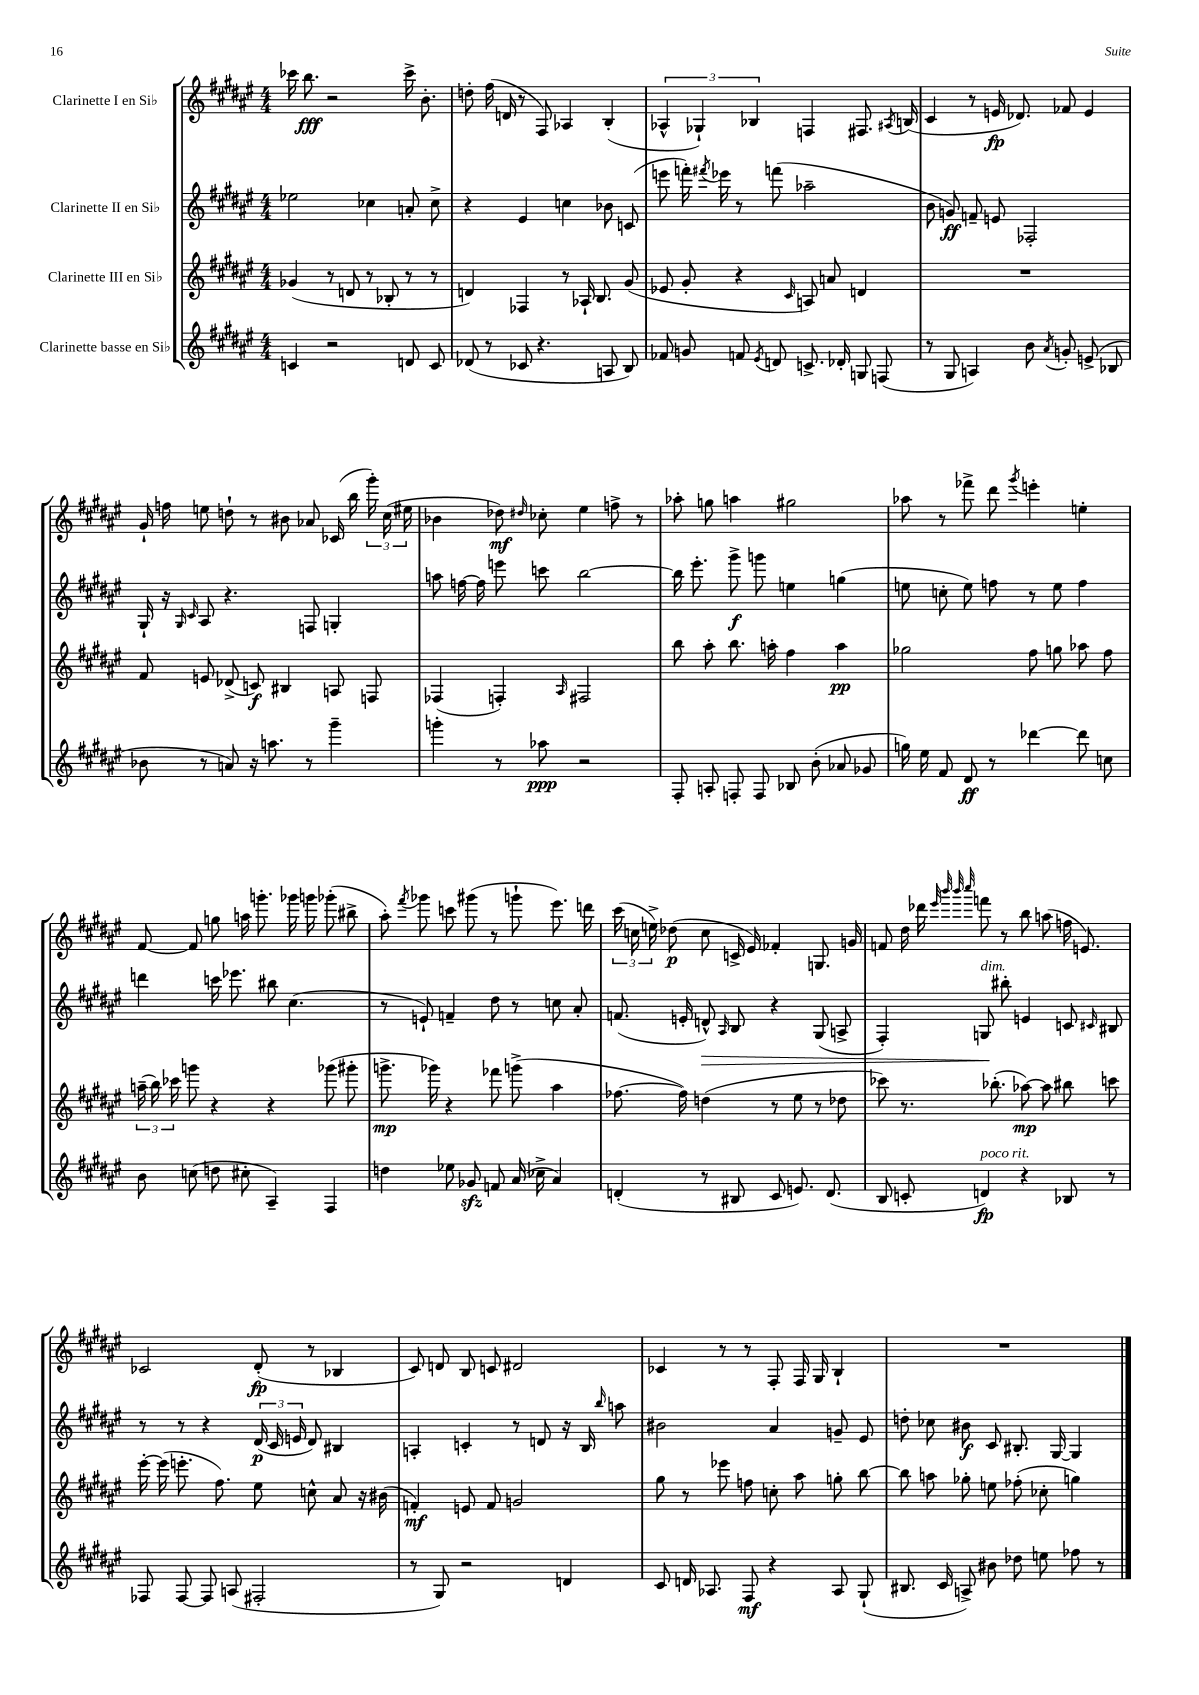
<<
\new StaffGroup <<
\new Staff = "s0" \with { instrumentName = "Clarinette I en Sib" } {
    \clef treble \key fis \major \numericTimeSignature \time 4/4
    \autoBeamOff ces'''16 b''8.\fff r2 ces'''16-> b'8.-. |
    d''8-. fis''16( d'16 r8 fis8) aes4 b4-.( |
    \tuplet 3/2 { aes4-^ ges4-!) bes4 } f4 fis8. \acciaccatura { ais8 } b16( |
    cis'4 r8 e'16\fp des'8.) fes'8 e'4 |
    gis'16-! f''16 e''8 d''8-! r8 bis'8 aes'8 ces'16( b''16 \tuplet 3/2 { gis'''16-.) cis''16( eis''16 } |
    bes'4 des''8\mf) \grace { dis''16 } ces''8-. eis''4 f''8-> r8 |
    aes''8-. g''8 a''4 gis''2 |
    aes''8 r8 fes'''8-> dis'''8 \acciaccatura { gis'''8 } e'''4-. e''4-. |
    fis'8~ fis'8 g''8 a''16 g'''8.-. ges'''16 g'''16 ges'''8-.( bis''8-> |
    ais''8-.) \acciaccatura { fis'''8 } ges'''8 c'''8 gis'''8( r8 g'''8-! eis'''8.) d'''16 |
    \tuplet 3/2 { cis'''16( c''16 e''16->) } des''8\p( c''8 c'16-> eis'16) fes'4-. g8. g'16 |
    f'8 dis''16 des'''16 \grace { eis'''32 b'''32 b'''32 cis''''32 } f'''8 r8 b''8 a''8( f''16 e'8.) |
    ces'2 dis'8-.\fp( r8 bes4 |
    cis'8) d'8 b8 c'8 dis'2 |
    ces'4 r8 r8 fis8-. fis16 gis16 b4-! |
    R1 \bar "|." |
}
\new Staff = "s1" \with { instrumentName = "Clarinette II en Sib" } {
    \clef treble \key fis \major \numericTimeSignature \time 4/4
    \autoBeamOff ees''2 ces''4 a'8-. ces''8-> |
    r4 eis'4 c''4 bes'8 c'8( |
    e'''8 f'''16-.) \acciaccatura { fis'''8 } ees'''16 r8 f'''8( aes''2-- |
    b'8 g'8\ff) f'8-- e'8 fes2-. |
    gis16-! r16 \grace { gis16 cis'16 } ais8 r4. f8 g4-. |
    a''8 f''16~ f''16 e'''8 c'''8 b''2~ |
    b''16 eis'''8.-. gis'''8->\f g'''8 e''4 g''4( |
    e''8 c''8-. e''8) f''8 r8 e''8 f''4 |
    d'''4 c'''16 ees'''8. bis''8 cis''4.( |
    r8 e'8-!) f'4-- dis''8 r8 c''8 ais'8-. |
    f'8.( e'16-. d'8-^\>) \grace { ais16 } b8 r4 gis8( a8-> |
    fis4-.) g8\!^\markup { \italic "dim." } bis''8-. e'4 c'8 \grace { cis'16 } bis8 |
    r8 r8 r4 \tuplet 3/2 { dis'16\p( cis'16 e'16 } dis'8) bis4 |
    a4-. c'4-. r8 d'8 r16 b16 \grace { b''16 } a''8 |
    bis'2 ais'4 g'8-- eis'8 |
    d''8-. ces''8 bis'8\f cis'8 bis8.-. gis16~ gis4 \bar "|." |
}
\new Staff = "s2" \with { instrumentName = "Clarinette III en Sib" } {
    \clef treble \key fis \major \numericTimeSignature \time 4/4
    \autoBeamOff ges'4( r8 d'8 r8 bes8-. r8 r8 |
    d'4) fes4 r8 aes16-! b8. gis'8( |
    ees'8 gis'8-. r4 \grace { cis'16 } a8) a'8 d'4 |
    R1 |
    fis'8 e'8 des'8->( c'8\f) bis4 a8 f8 |
    fes4( f4-.) \grace { ais16 } fis2 |
    b''8 ais''8-. b''8. a''16-. fis''4 a''4\pp |
    ges''2 fis''8 g''8 aes''8 fis''8 |
    \tuplet 3/2 { a''16--( b''16) ces'''16 } g'''8 r4 r4 ges'''8( gis'''8-. |
    g'''8.->\mp ges'''16) r4 fes'''8 g'''8->( ais''4 |
    fes''8.~ fes''16) d''4( r8 eis''8 r8 des''8 |
    ces'''8) r8. bes''8.-.( aes''8~\mp) aes''8 bis''8 c'''8 |
    eis'''16~-. eis'''16( e'''8.-. fis''8.) eis''8 c''8-^ ais'8 r16 bis'16( |
    f'4-.\mf) e'8 f'8 g'2 |
    gis''8 r8 ees'''8 f''8 c''8-. ais''8 g''8-. b''8~ |
    b''8 a''8 ges''8-. e''8 fes''8-.( ces''8-. g''4) \bar "|." |
}
\new Staff = "s3" \with { instrumentName = "Clarinette basse en Sib" } {
    \clef treble \key fis \major \numericTimeSignature \time 4/4
    \autoBeamOff c'4 r2 d'8 c'8 |
    des'8( r8 ces'8 r4. a8 b8) |
    fes'8 g'8 f'8 \acciaccatura { eis'8 } d'8 c'8.-> des'16-. g8 f8( |
    r8 gis8 a4) b'8 \acciaccatura { ais'8 } g'8-. e'8->( bes8 |
    bes'8 r8 a'8) r16 a''8. r8 gis'''4-- |
    g'''4-. r8 aes''8\ppp r2 |
    fis8-. a8-. f8-. f8 bes8 b'8-.( aes'8 ges'8 |
    g''16) eis''16 fis'8 dis'8\ff r8 des'''4~ des'''8 c''8 |
    b'8 c''8( d''8 cis''8-. ais4--) fis4 |
    d''4 ees''8 ges'8\sfz f'8 ais'16( ces''16-> ais'4) |
    d'4-.( r8 bis8 cis'8 e'8.) d'8.( |
    b8 c'8-. d'4\fp^\markup { \italic "poco rit." }) r4 bes8 r8 |
    fes8 fes8~ fes8 a8( fis2-. |
    r8 gis8) r2 d'4 |
    cis'8 d'16 aes8. fis8\mf r4 aes8 gis8-!( |
    bis8. cis'16 a8->) bis'8 des''8 e''8 fes''8 r8 \bar "|." |
}
>>
>>
\layout { \context { \Score \remove "Bar_number_engraver" } }
